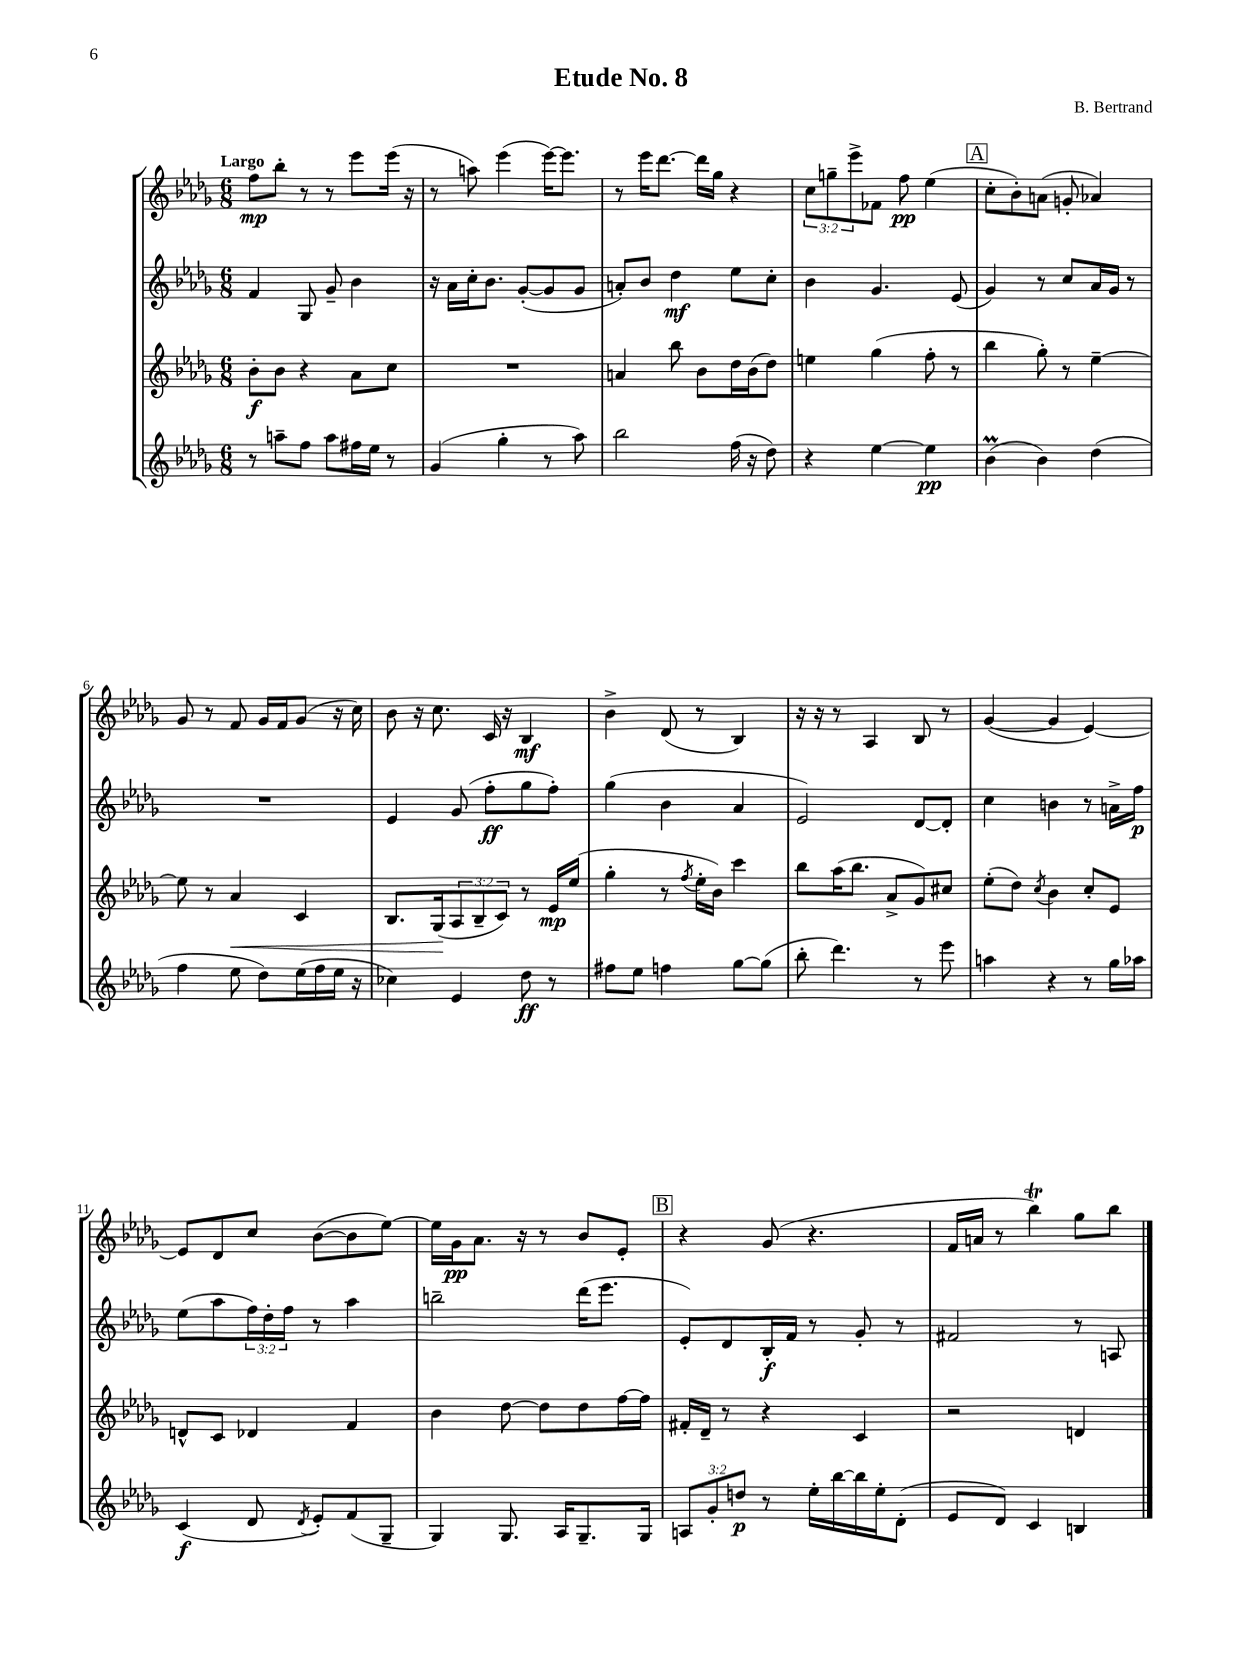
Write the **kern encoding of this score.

**kern	**kern	**kern	**kern
*staff4	*staff3	*staff2	*staff1
*clefG2	*clefG2	*clefG2	*clefG2
*k[b-e-a-d-g-]	*k[b-e-a-d-g-]	*k[b-e-a-d-g-]	*k[b-e-a-d-g-]
*M6/8	*M6/8	*M6/8	*M6/8
8r	8b-'	4f	8ff
8aa~	8b-	.	8bb-'
8ff	4r	8G-	8r
8aa	.	8g-~	8r
16ff#	8a-	4b-	8eee-
16ee-	.	.	.
8r	8cc	.	(16eee-
.	.	.	16r
=	=	=	=
(4g-	2.r	16r	8r
.	.	16a-	.
.	.	16cc'	8aa)
.	.	8.b-	.
4gg-'	.	.	(4eee-
.	.	([8g-'	.
8r	.	8g-]	[16eee-)
.	.	.	8.eee-]
8aa-)	.	8g-	.
=	=	=	=
2bb-	4a	8a')	8r
.	.	8b-	16eee-
.	.	.	[8.ddd-
.	8bb-	4dd-	.
.	8b-	.	16ddd-]
.	.	.	16gg-
(16ff	16dd-	8ee-	4r
16r	(16b-	.	.
8dd-)	8dd-)	8cc'	.
=	=	=	=
4r	4ee	4b-	12cc
.	.	.	12gg~
.	.	.	12eee-^
[4ee-	(4gg-	4.g-	8f-
.	.	.	8ff
4ee-]	8ff'	.	(4ee-
.	8r	(8e-	.
=	=	=	=
(4b-	4bb-	4g-)	8cc'
.	.	.	8b-')
4b-)	8gg-')	8r	(8a
.	8r	8cc	8g'
(4dd-	[4ee-~	16a-	4a-)
.	.	16g-	.
.	.	8r	.
=	=	=	=
4ff	8ee-]	2.r	8g-
.	8r	.	8r
8ee-	4a-	.	8f
8dd-)	.	.	16g-
.	.	.	16f
(16ee-	4c	.	(8g-
16ff	.	.	.
16ee-	.	.	16r
16r	.	.	16cc)
=	=	=	=
4cc-)	8.B-	4e-	8b-
.	.	.	16r
.	(16G-	.	8.cc
4e-	12A-	(8g-	.
.	12B-~	.	.
.	.	8ff'	16c
.	12c)	.	.
.	.	.	16r
8dd-	8r	8gg-	4B-
8r	16e-	8ff')	.
.	(16ee-	.	.
=	=	=	=
8ff#	4gg-'	(4gg-	4b-^
8ee-	.	.	.
4ff	8r	4b-	(8d-
.	8qff	.	.
.	16ee-'	.	8r
.	16b-)	.	.
[8gg-	4ccc	4a-	4B-)
(8gg-]	.	.	.
=	=	=	=
8bb-'	8bb-	2e-)	16r
.	.	.	16r
4.ddd-)	(16aa-	.	8r
.	8.bb-	.	.
.	.	.	4A-
.	8a-^	.	.
8r	8g-)	[8d-	8B-
8eee-	8cc#	8d-']	8r
=	=	=	=
4aa	(8ee-'	4cc	([4g-
.	8dd-)	.	.
.	8qcc	.	.
4r	4b-	4b	4g-]
8r	8cc'	8r	[4e-)
16gg-	8e-	16a^	.
16aa-	.	16ff	.
=	=	=	=
(4c	8d^^	(8ee-	8e-]
.	8c	8aa-	8d-
8d-	4d-	24ff)	8cc
.	.	24dd-'	.
.	.	24ff	.
8qd-	.	.	.
8e-')	.	8r	([8b-
(8f	4f	4aa-	8b-]
8G-~	.	.	[8ee-)
=	=	=	=
4G-)	4b-	2bb~	16ee-]
.	.	.	16g-
.	.	.	8.a-
8.G-	[8dd-	.	.
.	.	.	16r
.	8dd-]	.	8r
16A-	.	.	.
8.G-~	8dd-	(16ddd-	8b-
.	.	8.eee-	.
.	[16ff	.	8e-'
16G-	16ff]	.	.
=	=	=	=
12A	16f#'	8e-')	4r
.	16d-~	.	.
12g-'	.	.	.
.	8r	8d-	.
12dd	.	.	.
8r	4r	16B-'	(8g-
.	.	16f	.
16ee-'	.	8r	4.r
[16bb-	.	.	.
16bb-]	4c	8g-'	.
16ee-'	.	.	.
(8d-'	.	8r	.
=	=	=	=
8e-	2r	2f#	16f
.	.	.	16a
8d-)	.	.	8r
4c	.	.	4bb-)
4B	4d	8r	8gg-
.	.	8A	8bb-
==	==	==	==
*-	*-	*-	*-
